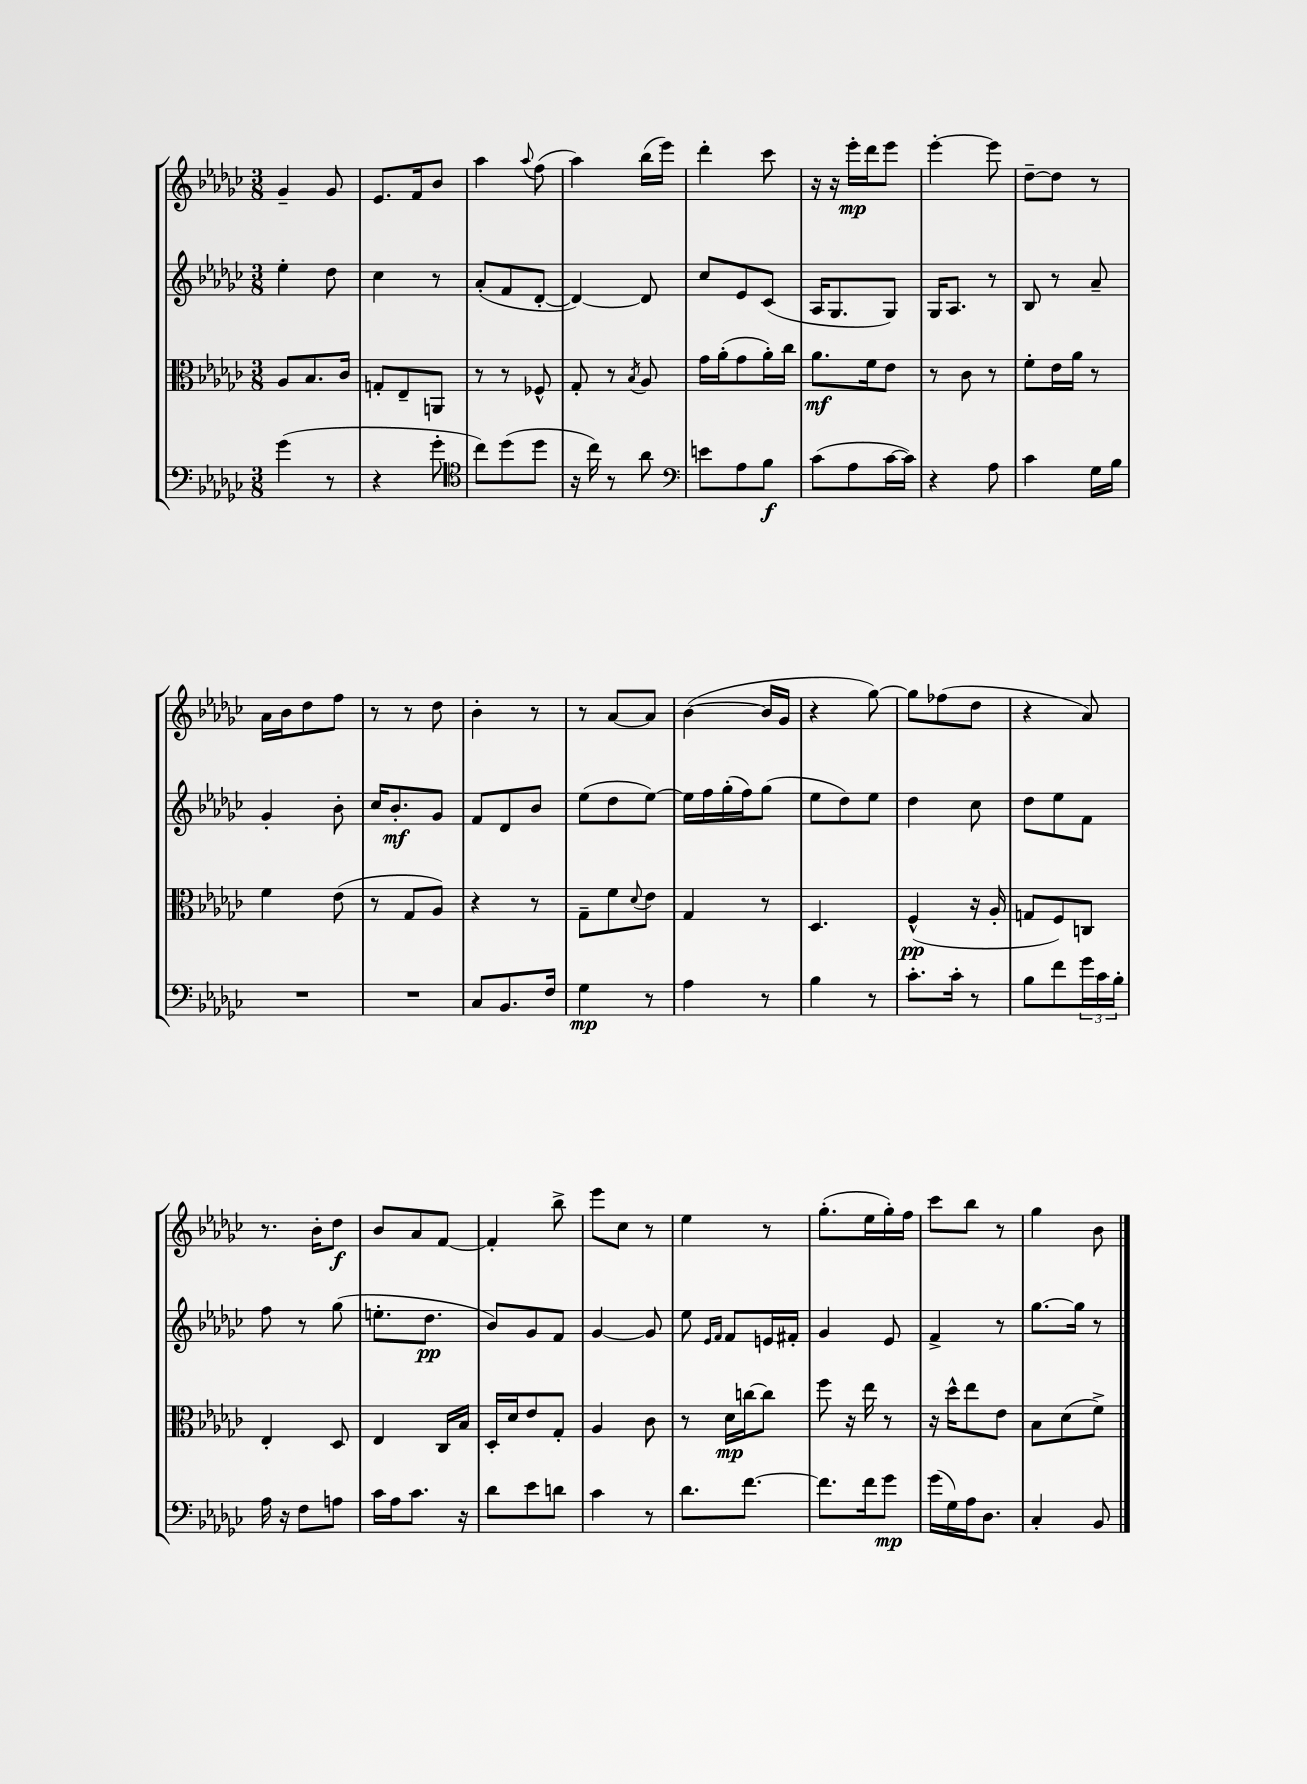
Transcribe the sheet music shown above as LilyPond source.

<<
\new StaffGroup <<
\new Staff = "s0" {
    \clef treble \key ges \major \numericTimeSignature \time 3/8
    ges'4-- ges'8 |
    ees'8. f'16 bes'8 |
    aes''4 \appoggiatura { aes''8 } f''8( |
    aes''4) bes''16( ees'''16) |
    des'''4-. ces'''8 |
    r16 r16 ees'''16-.\mp des'''16 ees'''8 |
    ees'''4~-. ees'''8 |
    des''8~-- des''8 r8 |
    aes'16 bes'16 des''8 f''8 |
    r8 r8 des''8 |
    bes'4-. r8 |
    r8 aes'8~ aes'8 |
    bes'4~( bes'16 ges'16 |
    r4 ges''8~) |
    ges''8 fes''8( des''8 |
    r4 aes'8) |
    r8. bes'16-. des''8\f |
    bes'8 aes'8 f'8~ |
    f'4-. bes''8-> |
    ees'''8 ces''8 r8 |
    ees''4 r8 |
    ges''8.-.( ees''16 ges''16-.) f''16 |
    ces'''8 bes''8 r8 |
    ges''4 bes'8 \bar "|." |
}
\new Staff = "s1" {
    \clef treble \key ges \major \numericTimeSignature \time 3/8
    ees''4-. des''8 |
    ces''4 r8 |
    aes'8-.( f'8 des'8~-. |
    des'4~) des'8 |
    ces''8 ees'8 ces'8( |
    aes16 ges8. ges8) |
    ges16 aes8. r8 |
    bes8 r8 aes'8-- |
    ges'4-. bes'8-. |
    ces''16 bes'8.-.\mf ges'8 |
    f'8 des'8 bes'8 |
    ees''8( des''8 ees''8~) |
    ees''16 f''16 ges''16-.( f''16) ges''8( |
    ees''8 des''8) ees''8 |
    des''4 ces''8 |
    des''8 ees''8 f'8 |
    f''8 r8 ges''8( |
    e''8.-. des''8.\pp |
    bes'8) ges'8 f'8 |
    ges'4~ ges'8 |
    ees''8 \grace { ees'16 f'16 } f'8 e'16 fis'16-. |
    ges'4 ees'8 |
    f'4-> r8 |
    ges''8.~ ges''16 r8 \bar "|." |
}
\new Staff = "s2" {
    \clef alto \key ges \major \numericTimeSignature \time 3/8
    aes8 bes8. ces'16 |
    g8-. ees8-- a,8 |
    r8 r8 fes8-^ |
    ges8-. r8 \acciaccatura { bes8 } aes8 |
    ges'16 aes'16-.( ges'8 aes'16-.) ces''16 |
    aes'8.\mf f'16 ees'8 |
    r8 ces'8 r8 |
    f'8-. ees'16 aes'16 r8 |
    f'4 ees'8( |
    r8 ges8 aes8) |
    r4 r8 |
    ges8-- f'8 \appoggiatura { des'8 } ees'8 |
    ges4 r8 |
    des4. |
    f4-^\pp( r16 aes16-. |
    g8 f8) c8 |
    ees4-. des8 |
    ees4 ces16 bes16 |
    des16-. des'16 ees'8 ges8-. |
    aes4 ces'8 |
    r8 des'16\mp c''16~ c''8 |
    f''8 r16 ees''16 r8 |
    r16 des''16-^ ees''8 ees'8 |
    bes8 des'8( f'8->) \bar "|." |
}
\new Staff = "s3" {
    \clef bass \key ges \major \numericTimeSignature \time 3/8
    ges'4( r8 |
    r4 ges'8-. |
    \clef tenor ces''8) des''8( des''8 |
    r16 ces''16) r8 aes'8 |
    \clef bass e'8 aes8 bes8\f |
    ces'8( aes8 ces'16~ ces'16) |
    r4 aes8 |
    ces'4 ges16 bes16 |
    R4. |
    R4. |
    ces8 bes,8. f16 |
    ges4\mp r8 |
    aes4 r8 |
    bes4 r8 |
    ces'8.-. ces'16-. r8 |
    bes8 f'8 \tuplet 3/2 { ges'16 ces'16 bes16-. } |
    aes16 r16 f8 a8 |
    ces'16 aes16 ces'8. r16 |
    des'8 ees'8 d'8 |
    ces'4 r8 |
    des'8. f'8.~ |
    f'8. f'16 ges'8\mp |
    ges'16( ges16) aes16 des8. |
    ces4-. bes,8 \bar "|." |
}
>>
>>
\layout { \context { \Score \remove "Bar_number_engraver" } }
